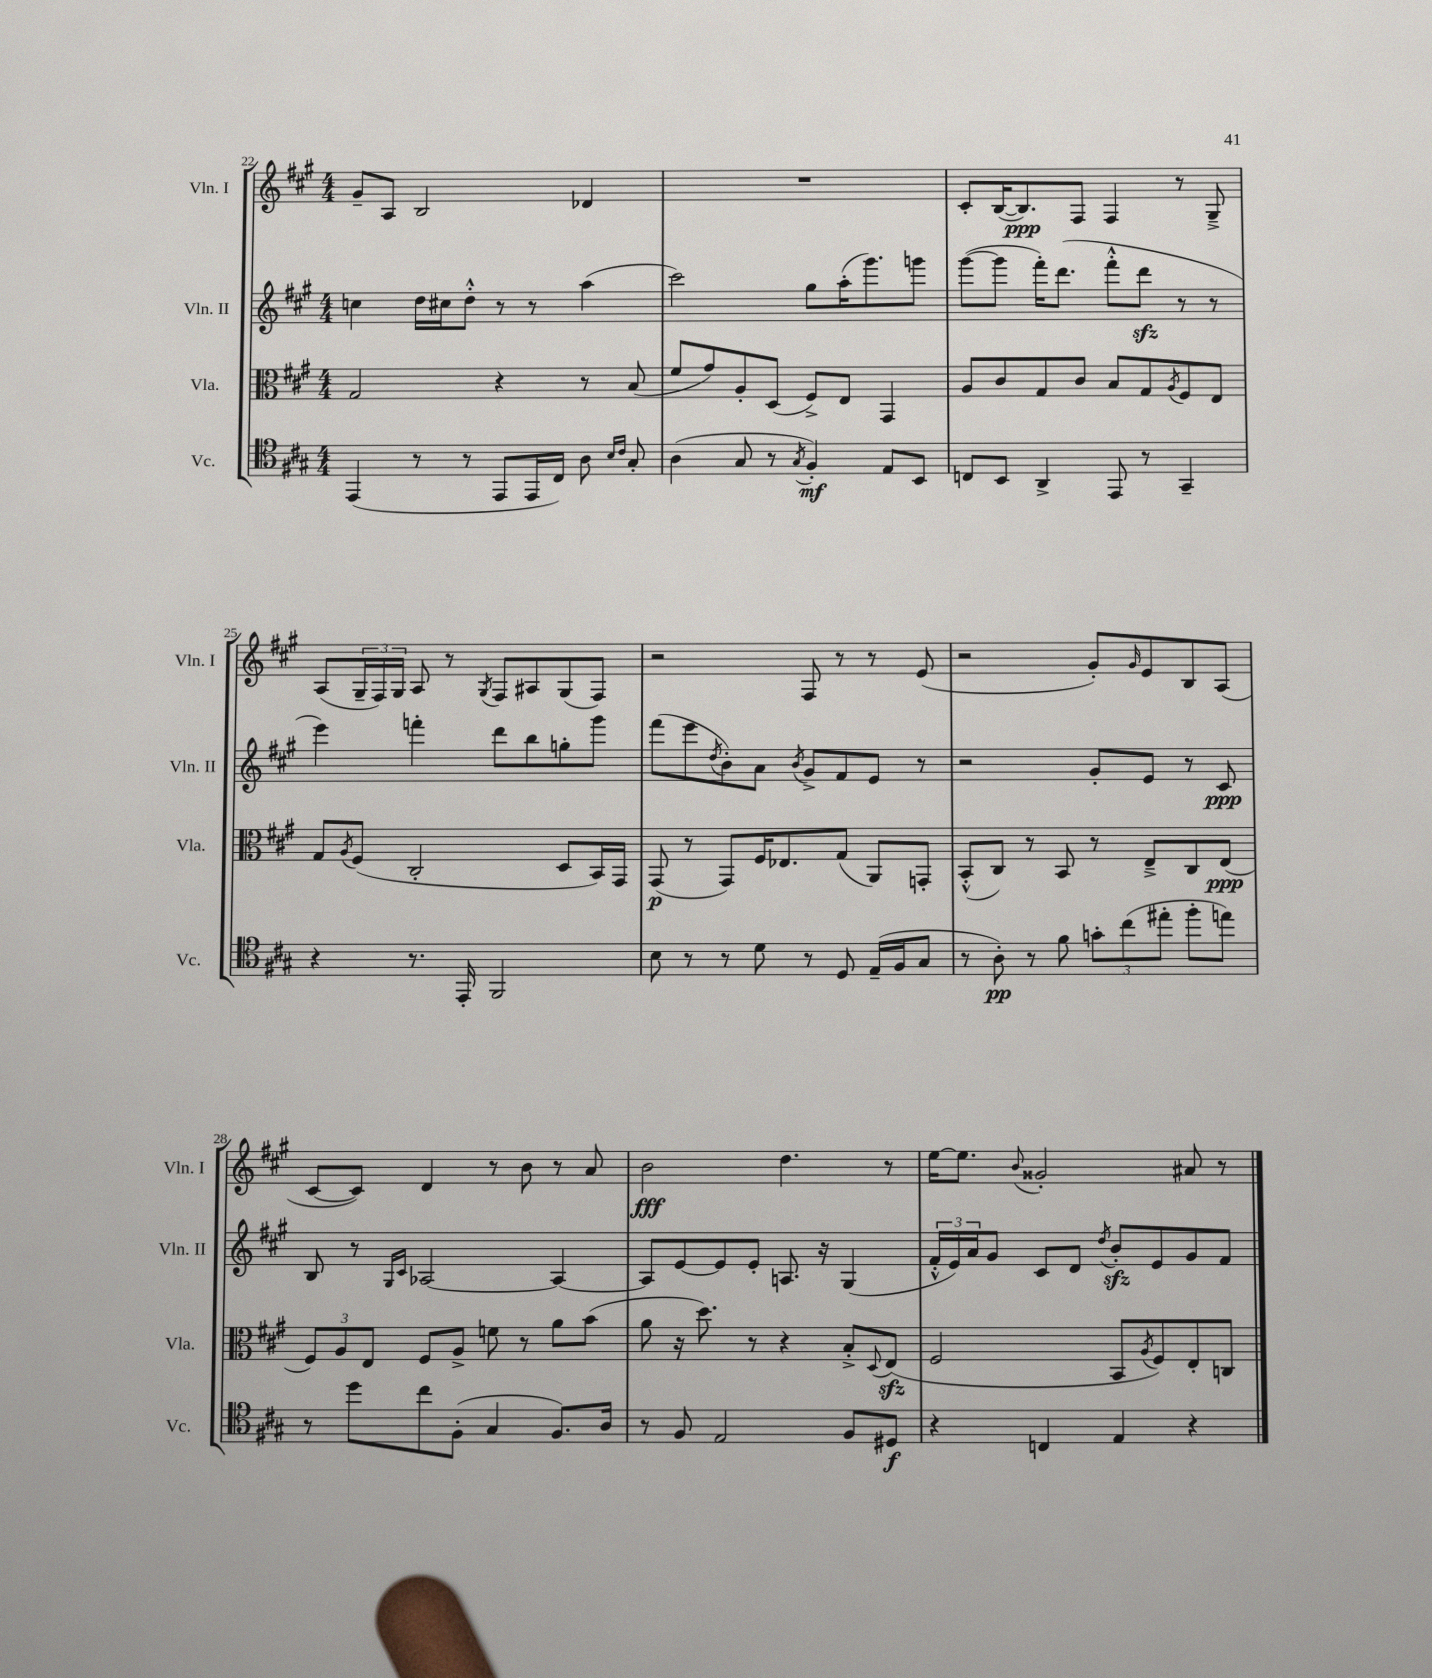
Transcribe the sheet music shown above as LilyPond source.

<<
\new StaffGroup <<
\new Staff = "s0" \with { instrumentName = "Vln. I" shortInstrumentName = "Vln. I" } {
    \clef treble \key a \major \numericTimeSignature \time 4/4
    gis'8-- a8 b2 des'4 |
    R1 |
    cis'8-. b16~( b8.\ppp) fis8 fis4 r8 gis8---> |
    a8( \tuplet 3/2 { gis16-- fis16) gis16 } a8 r8 \acciaccatura { gis8 } fis8 ais8 gis8( fis8) |
    r2 fis8 r8 r8 e'8( |
    r2 gis'8-.) \grace { gis'16 } e'8 b8 a8( |
    cis'8~ cis'8) d'4 r8 b'8 r8 a'8 |
    b'2\fff d''4. r8 |
    e''16~ e''8. \appoggiatura { b'8 } gisis'2-. ais'8 r8 \bar "|." |
}
\new Staff = "s1" \with { instrumentName = "Vln. II" shortInstrumentName = "Vln. II" } {
    \clef treble \key a \major \numericTimeSignature \time 4/4
    c''4 d''16 cis''16 d''8-.-^ r8 r8 a''4( |
    cis'''2) gis''8 a''16-.( gis'''8.) g'''8 |
    gis'''8~( gis'''8 fis'''16-.) d'''8.( fis'''8-.-^ d'''8\sfz r8 r8 |
    e'''4) f'''4-. d'''8 b''8 g''8-. gis'''8 |
    fis'''8( e'''8 \acciaccatura { d''8 } b'8-.) a'8 \acciaccatura { b'8 } gis'8-> fis'8 e'8 r8 |
    r2 gis'8-. e'8 r8 cis'8\ppp |
    b8 r8 \grace { gis16 cis'16 } aes2~ aes4~ |
    aes8 e'8~ e'8 e'8-. a8. r16 gis4( |
    \tuplet 3/2 { fis'16-.-^ e'16) a'16 } gis'8 cis'8 d'8 \acciaccatura { d''8 } b'8-.\sfz e'8 gis'8 fis'8 \bar "|." |
}
\new Staff = "s2" \with { instrumentName = "Vla." shortInstrumentName = "Vla." } {
    \clef alto \key a \major \numericTimeSignature \time 4/4
    gis2 r4 r8 b8( |
    fis'8 gis'8) a8-. d8( fis8->) e8 gis,4 |
    a8 cis'8 gis8 cis'8 b8 gis8 \acciaccatura { a8 } fis8 e8 |
    gis8 \acciaccatura { a8 } fis8( cis2-. d8 b,16) gis,16 |
    gis,8\p( r8 gis,8) fis16 ees8. gis8( a,8) g,8-. |
    b,8-.-^( cis8) r8 b,8 r8 e8---> cis8 e8\ppp( |
    \tuplet 3/2 { fis8) a8 e8 } fis8 a8-> f'8 r8 a'8 b'8( |
    a'8 r16 d''8.) r8 r4 b8-.-> \appoggiatura { d8 } e8\sfz( |
    fis2 b,8 \acciaccatura { a8 } fis8) e8-. c8 \bar "|." |
}
\new Staff = "s3" \with { instrumentName = "Vc." shortInstrumentName = "Vc." } {
    \clef tenor \key a \major \numericTimeSignature \time 4/4
    e,4( r8 r8 e,8 e,16 cis16) a8 \grace { b16 cis'16 } gis8-. |
    a4( gis8 r8 \acciaccatura { gis8 } fis4-.\mf) e8 b,8 |
    c8 b,8 a,4-> e,8 r8 gis,4-- |
    r4 r8. e,16-. fis,2 |
    b8 r8 r8 d'8 r8 d8 e16--( fis16 gis8 |
    r8 a8-.\pp) r8 fis'8 \tuplet 3/2 { g'8-. cis''8( eis''8-. } fis''8-. e''8) |
    r8 d''8 cis''8 fis8-.( gis4 fis8.) a16 |
    r8 fis8 e2 fis8 dis8\f |
    r4 c4 e4 r4 \bar "|." |
}
>>
>>
\layout { \context { \Score currentBarNumber = #22 } }
